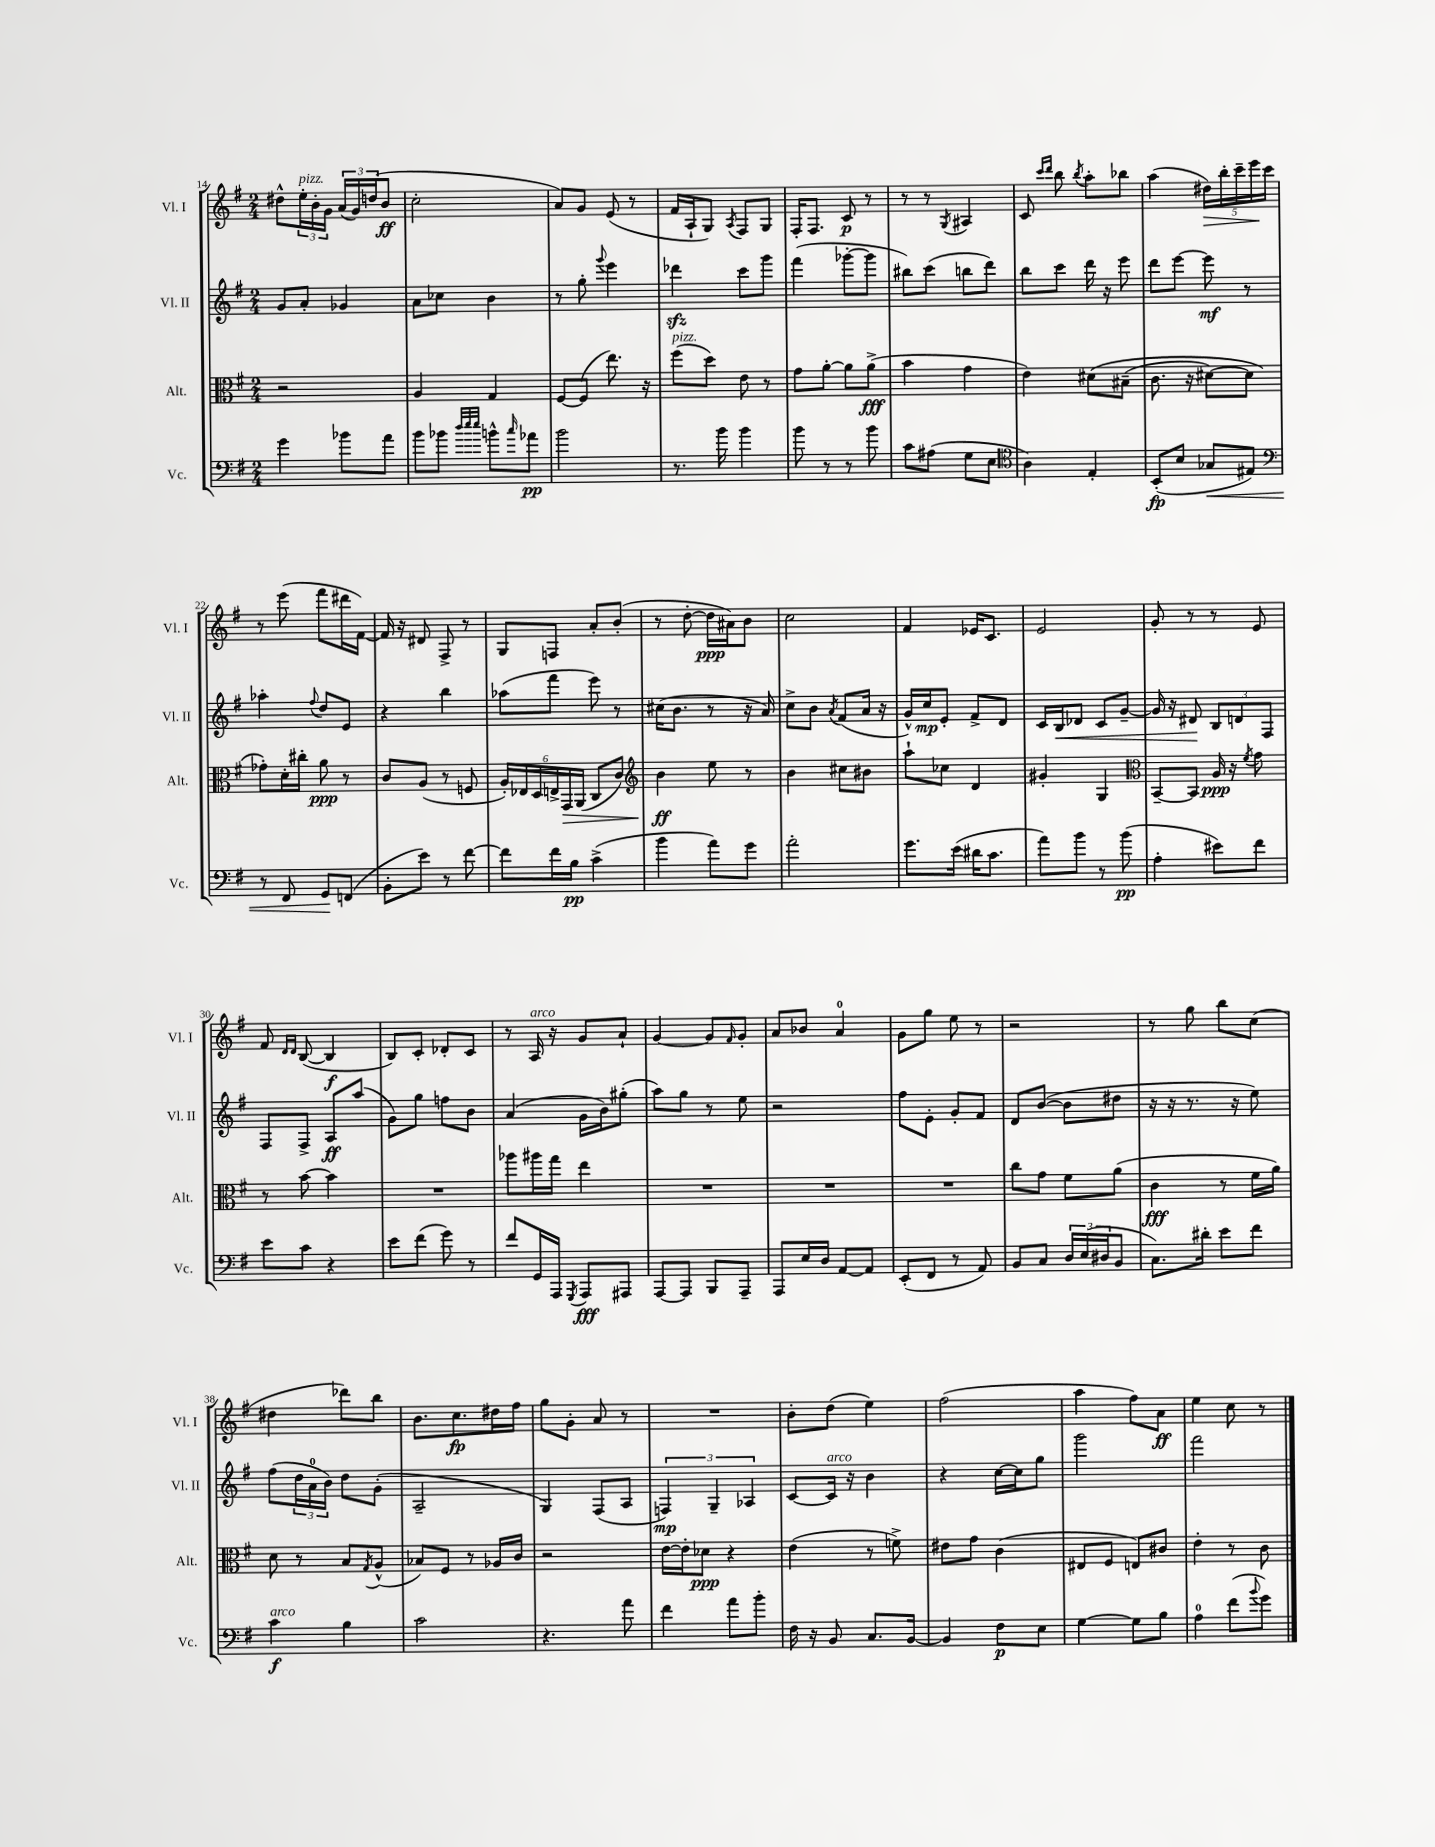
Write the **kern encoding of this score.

**kern	**kern	**kern	**kern
*staff4	*staff3	*staff2	*staff1
*clefF4	*clefC3	*clefG2	*clefG2
*k[f#]	*k[f#]	*k[f#]	*k[f#]
*M2/4	*M2/4	*M2/4	*M2/4
4g\	2r	8g/L	8dd#^^\L
.	.	8a'/J	24ee'\L
.	.	.	24b'\
.	.	.	24g\JJ
8b-\L	.	4g-/	(24a/LL
.	.	.	24g/)
.	.	.	(24dd/J
8a\J	.	.	8b/J
=	=	=	=
8b\L	4A/	8a\L	2cc'\
8b-\J	.	8cc-\J	.
32qqdd/LLL	.	.	.
32qqee/	.	.	.
32qqee/JJJ	.	.	.
8b^^\L	4G/	4b\	.
16qqcc/	.	.	.
8a-\J	.	.	.
=	=	=	=
2b\	[8F#/L	8r	8a/L)
.	(8F#/]J	8gg'\	8g/J
.	.	8qqggg/	.
.	8.ee\)	4eee\	(8e/
.	.	.	8r
.	16r	.	.
=	=	=	=
8.r	(8ff#\L	4ddd-\	16f#/LL
.	.	.	16A`/J
.	8dd\J)	.	8G/J)
16b\	.	.	.
.	.	.	8qA/
4b\	8e\	8ccc\L	8F#/L
.	8r	8ggg\J	8G/J
=	=	=	=
8b\	8g\L	(4fff#\	16F#'/LK
.	.	.	8.F#/J
8r	[8a'\J	.	.
8r	8a\]L	[8ggg-'\L	8c/
8b\	(8a^\J	8ggg-\]J	8r
=	=	=	=
8c\L	4b\	8bb#\L)	8r
(8A#\J	.	(8ccc\J	8r
.	.	.	8qG/
8G\L	4g\	8bb\L	4A#/
8E\J	.	8ddd\J)	.
=	=	=	=
*clefC4	*	*	*
4A\)	4e\)	8bb\L	8c/
.	.	.	16qqccc/LL
.	.	.	16qqddd/JJ
.	.	8ccc\J	8bb\
.	.	.	8qbb/
4E'/	&(8d#\L	16ddd\	8aa'\L
.	.	16r	.
.	(8B#~\J	8eee\	8bb-\J
=	=	=	=
(8BB'/L	8.c\	8ddd\L	(4aa\
8B/J	.	[8eee\J	.
.	16r	.	.
8G-/L	[8d#\L)	8eee\]	20dd#\LL)
.	.	.	20bb'\
.	.	.	20ccc~\
8E#/J)	8d#\]J	8r	.
.	.	.	20eee\
.	.	.	20ccc\JJ
=	=	=	=
*clefF4	*	*	*
8r	8g-'\L&)	4aa-'\	8r
8FF#/	16d'\L	.	(8eee\
.	16cc#'\JJ	.	.
.	.	8qqff#/	.
8GG/L	8a\	8dd/L	8fff#\L
(8FF/J	8r	8e/J	16ddd#\L
.	.	.	[16f#\JJ)
=	=	=	=
8BB'\L	8c/L	4r	16f#/]
.	.	.	16r
8e\J)	(8A/J	.	8d#/
8r	8r	4bb\	8F#^/
[8f#\	8F/	.	8r
=	=	=	=
8f#\]L	24A'/LL)	(8aa-\L	8G/L
.	24E-/	.	.
.	24D/	.	.
16f#\L	24E^/	8fff#\J	8F/J
.	24GG/	.	.
16B\JJ	.	.	.
.	(24AA/JJ	.	.
(4c^\	8C/L	8eee\)	8a'/L
.	8c/J)	8r	(8b'/J
=	=	=	=
*	*clefG2	*	*
4b\	4b\	(16cc#\LK	8r
.	.	8.b\J	.
.	.	.	[8dd'\
8a\L)	8ee\	8r	16dd\]LL
.	.	.	16a#\J)
8g\J	8r	16r	8b\J
.	.	16a/)	.
=	=	=	=
2a'\	4b\	8cc^\L	2cc\
.	.	8b\J	.
.	.	8qa/	.
.	8cc#\L	(8f#/L	.
.	8b#\J	16a/Jk	.
.	.	16r	.
=	=	=	=
8.g\L	8aa`\L	16g^^/LL)	4f#/
.	.	16cc/J	.
.	8cc-\J	8e'/J	.
(16e\Jk	.	.	.
16d#\LK	4d/	8f#^/L	16e-/LK
8.c\J	.	.	8.c/J
.	.	8d/J	.
=	=	=	=
8a\L)	4g#'/	16c/LL	2e/
.	.	16B/J	.
8b\J	.	8d-/J	.
8r	4G/	8c/L	.
(8b\	.	[8g~/J	.
=	=	=	=
*	*clefC3	*	*
4A'\	[8BB~/L	16g/]	8g'/
.	.	16r	.
.	8BB/]J	8d#/	8r
8e#\L)	16A/	12B/L	8r
.	16r	.	.
.	.	12d/	.
.	8qf#/	.	.
8f#\J	8g\	.	8e/
.	.	12F#/J	.
=	=	=	=
8e\L	8r	8F#/L	8f#/
.	.	.	16qqd/LL
.	.	.	16qqd/JJ
8c\J	[8b\	8F#^/J	([8B/
4r	4b\]	8A/L	4B/]
.	.	(8aa/J	.
=	=	=	=
8e\L	2r	8g\L)	8B/L)
(8f#\J	.	8gg\J	8c'/J
8g\)	.	8ff\L	8d-'/L
8r	.	8b\J	8c/J
=	=	=	=
8f#/L	8aa-\L	(4a/	8r
16GG/L	16aa#\L	.	16A/
16AAA/JJ	16gg\JJ	.	16r
8qGGG/	.	.	.
8AAA/L	4ee\	16g\LL	8g/L
.	.	16b\J)	.
8AAA#/J	.	(8gg#'\J	8a`/J
=	=	=	=
[8AAA/L	2r	8aa\L)	[4g/
8AAA/]J	.	8gg\J	.
8BBB/L	.	8r	8g/]L
.	.	.	16qqf#/
8AAA~/J	.	8ee\	8g'/J
=	=	=	=
8AAA/L	2r	2r	8a/L
16E/L	.	.	8b-/J
16D/JJ	.	.	.
[8AA/L	.	.	4a/
8AA/]J	.	.	.
=	=	=	=
(8EE'/L	2r	8ff#\L	8g\L
8FF#/J	.	8e'\J	8gg\J
8r	.	8g'/L	8ee\
8AA/)	.	8f#/J	8r
=	=	=	=
8BB/L	8cc\L	8d/L	2r
8C/J	8g\J	([8b/J	.
24D/LL	8f#\L	8b\]L	.
(24E/	.	.	.
24D#/J	.	.	.
8BB/J	(8a\J	8dd#\J	.
=	=	=	=
8.C\L)	4c\	16r	8r
.	.	16r	.
.	.	8.r	8gg\
16d#'\Jk	.	.	.
8e\L	8r	.	8bb\L
.	.	16r	.
8f#\J	16f#\LL	8ee\)	(8cc\J
.	16a\JJ)	.	.
=	=	=	=
4c\	8d\	(8ff#\L	4dd#\
.	8r	24dd\L	.
.	.	24a\	.
.	.	24b\JJ)	.
4B\	8B/L	8dd\L	8ddd-\L)
.	8qG/	.	.
.	(8A^^/J	(8g'\J	8bb\J
=	=	=	=
2c\	8B-/L)	2A~/	8.b\L
.	8F#/J	.	.
.	.	.	8.cc\
.	8r	.	.
.	16A-/LL	.	16dd#\L
.	16c/JJ	.	16ff#\JJ
=	=	=	=
4.r	2r	4G/)	8gg\L
.	.	.	8g'\J
.	.	(8F#/L	8a/
8a\	.	8A/J	8r
=	=	=	=
4f#\	[16e\LL	6F/)	2r
.	16e'\]J	.	.
.	8d-\J	.	.
.	.	6G~/	.
8a\L	4r	.	.
.	.	6A-/	.
8b'\J	.	.	.
=	=	=	=
16F#\	(4e\	[8c/L	8b'\L
16r	.	.	.
8BB/	.	16c/]Jk	(8dd\J
.	.	16r	.
8.C/L	8r	4b\	4ee\)
.	8f^\)	.	.
[16BB/Jk	.	.	.
=	=	=	=
4BB/]	8e#\L	4r	(2ff#\
.	8g\J	.	.
8F#\L	(4c\	[16cc\LL	.
.	.	16cc\]J	.
8E\J	.	8gg\J	.
=	=	=	=
[4G\	8E#/L	2ggg\	4aa\
.	8F#/J	.	.
8G\]L	8E/L)	.	8ff#\L)
8B\J	8c#/J	.	8a\J
=	=	=	=
4A\	4e'\	2fff#\	4ee\
(8f#\L	8r	.	8cc\
8qqb/	.	.	.
8g\J)	8c\	.	8r
==	==	==	==
*-	*-	*-	*-
